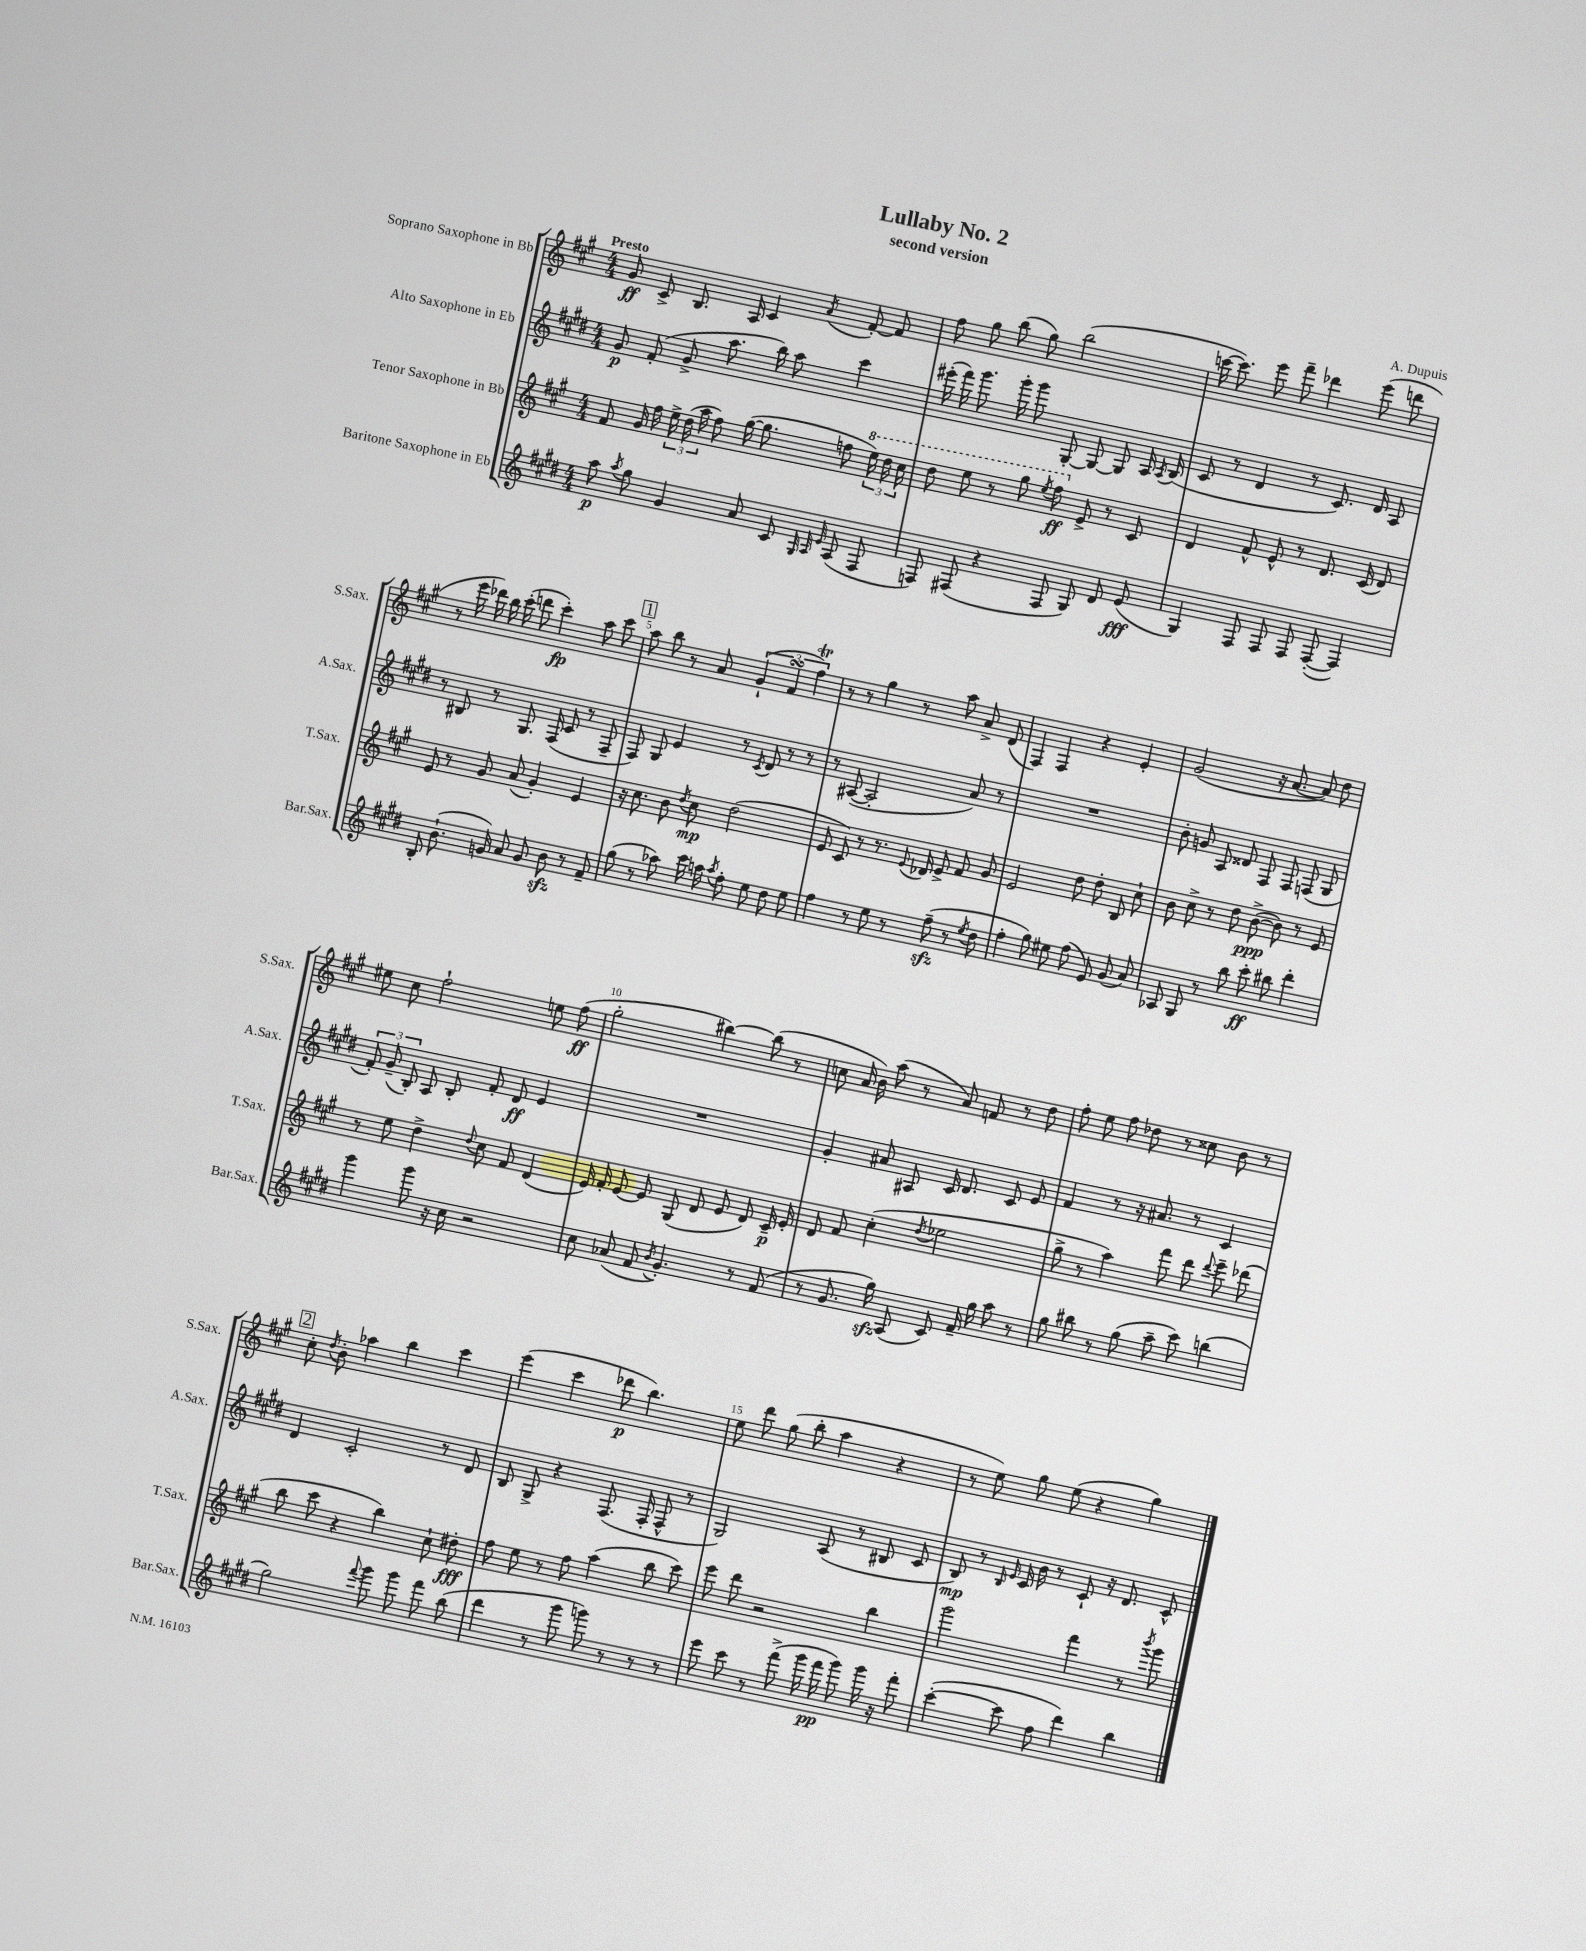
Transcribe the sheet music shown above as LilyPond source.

\header { title = "Lullaby No. 2" composer = "A. Dupuis" subtitle = "second version" }
<<
\new StaffGroup <<
\new Staff = "s0" \with { instrumentName = "Soprano Saxophone in Bb" shortInstrumentName = "S.Sax." } {
    \clef treble \key a \major \numericTimeSignature \time 4/4 \tempo "Presto"
    \autoBeamOff gis'8\ff cis'8-> b8. a16 cis'4 \acciaccatura { a'8 } fis'8~-. fis'8 |
    fis''8 gis''8 b''8( gis''8) b''2( |
    c'''16~ c'''8.) e'''8 fis'''8-- des'''4 e'''8( d'''8 |
    r8 e'''16 des'''16) b''16 cis'''16-.( d'''8 cis'''4-.\fp) a''8 cis'''8 |
    \mark \markup { \box "1" } a''8 b''8 r8 a'8 \tuplet 3/2 { gis'4-!( fis'4\turn fis''4\trill) } |
    r8 r8 gis''4 r8 a''8 a'8-> d'8( |
    fis4) fis4 r4 e'4-. |
    gis'2( r16 a'8.~ a'8) d''8 |
    eis''8 cis''8 fis''2-! e''8 fis''8\ff( |
    gis''2-. bis''4~) bis''8( r8 |
    c''8 a'16 b'16) a''8( r8 a'8) f'8 r8 d''8 |
    fis''8-. e''8 fis''8 des''8 r8 cisis''8 b'8 r8 |
    \mark \markup { \box "2" } cis''8-. \acciaccatura { d''8 } b'8-. aes''4 b''4 cis'''4 |
    e'''4( cis'''4 des'''8\p b''4.) |
    e''8 d'''8 gis''8( b''8-. a''4 r4 |
    r8 e''8) gis''8 e''8( r4 gis''4) \bar "|." |
}
\new Staff = "s1" \with { instrumentName = "Alto Saxophone in Eb" shortInstrumentName = "A.Sax." } {
    \clef treble \key e \major \numericTimeSignature \time 4/4
    \autoBeamOff gis'8\p fis'8-.( gis'8-> a''8. b''16) a''8 cis'''4 |
    eis'''16-.( fis'''16) gis'''8. gis'''16-. gis'''8 gis8~-. gis8~ gis8 a16 \acciaccatura { a8 } b16( |
    cis'8 r8 dis'4 r8 cis'8.) dis'16 a8 |
    r8 bis8 r8 gis8. fis16( cis'8 r8 fis8-- |
    \mark \markup { \box "1" } fis8) gis8 e'4 r8 \acciaccatura { cis'8 } dis'8 r8 r8 |
    r8 ais8~( ais2-. a'8) r8 |
    R1 |
    b'8-. g'8 a8 disis'8 fis8 fis8 f8( gis8 |
    \tuplet 3/2 { fis'8-.) gis'8--( b8-.) } a8 b8-. fis'8-. dis'8\ff e'4 |
    R1 |
    gis'4-. ais'8 ais8 cis'16 dis'8. cis'8 e'8 |
    fis'4 r8 r16 ais'8. r8 cis'4 |
    \mark \markup { \box "2" } dis'4 cis'2-. r8 dis'8 |
    b8 gis8-> r4 fis8.( fis16-. fis8-^ r8 |
    gis2) a8( r8 bis8 cis'8 |
    b8\mp) r8 \grace { b16 e'16 } cis'16 b'16 r8 cis'8-! r16 dis'8. cis'8-^ \bar "|." |
}
\new Staff = "s2" \with { instrumentName = "Tenor Saxophone in Bb" shortInstrumentName = "T.Sax." } {
    \clef treble \key a \major \numericTimeSignature \time 4/4
    \autoBeamOff fis'8 gis'16 fis''16 \tuplet 3/2 { e''16-> d''16( a''16 } fis''8) gis''16~( gis''8. f''8 \tuplet 3/2 { \ottava #1 e'''16) d'''16 cis'''16 } |
    d'''8 e'''8 r8 gis'''8 \acciaccatura { e'''8 } fis'''8\ff \ottava #0 e'8-> r8 cis'8 |
    d'4 fis'8-^ e'8-^ r8 d'8. cis'16( d'8) |
    e'8 r8 gis'8 a'8( gis'4-.) e'4 |
    \mark \markup { \box "1" } r16 cis''8. b'8 \acciaccatura { d''8 } cis''8\mp d''2( |
    e'8 cis'8) r8 r8. \appoggiatura { e'8 } des'16 e'8-> fis'8 gis'8 |
    e'2 d''8 d''8-. b8 cis''8-! |
    b'8 cis''8-> r8 d''8 b'8~->\ppp( b'8) r8 e'8 |
    r8 e''8 d''4-> \appoggiatura { d''8 } cis''8 fis'8 d'4( |
    e'16) fis'16-. e'8~ e'8 gis8( d'8 e'8 d'8) cis'16--\p e'16-. |
    d'8 fis'8 cis''4-.( \acciaccatura { d''8 } ees''2 |
    gis''8-> r8 a''4) fis'''8 d'''8 \appoggiatura { d'''8 } e'''8-- des'''8( |
    \mark \markup { \box "2" } b''8 cis'''8 r4 b''4) cis''8-! dis''8-.\fff |
    fis''8 e''8 r8 fis''8 a''4( b''8 cis'''8) |
    e'''8 d'''8 r2 b''4 |
    gis'''2 fis'''4 r8 \acciaccatura { b'''8 } gis'''8 \bar "|." |
}
\new Staff = "s3" \with { instrumentName = "Baritone Saxophone in Eb" shortInstrumentName = "Bar.Sax." } {
    \clef treble \key e \major \numericTimeSignature \time 4/4
    \autoBeamOff a''8\p \acciaccatura { a''8 } gis''8 gis'4 a'8 cis'8 \grace { gis32 a32 e'32 } a8( fis8 |
    f8) fis8( r4 fis8 gis8) dis'8 e'8\fff( |
    gis4) fis8 fis8 fis8 fis8~-.( fis4) |
    b8-. b'8.-!( g'16) a'8 g'8 b'8\sfz r8 fis'8-- |
    \mark \markup { \box "1" } gis''8( r8 aes''8) cis'''16 a''16 \acciaccatura { a''8 } fis''8-. e''8 dis''8 e''8 |
    fis''4 r8 e''8 r8 fis''8--\sfz( r8 \acciaccatura { e''8 } dis''8 |
    fis''4-. gis''8) eis''8 fis''8( e'8) gis'8( a'8) |
    aes8 gis8 r8 b''8 cis'''8-.\ff bis''8 dis'''4-. |
    gis'''4 gis'''8 r16 cis''16 r2 |
    cis''8 aes'8( fis'8 \acciaccatura { b'8 } gis'4.-.) r8 fis'8( |
    r8 gis'8. gis''16\sfz) a8( cis'8) fis'16-- gis''16 a''8 r8 |
    gis''8 bis''8 r8 gis''8( a''8-- cis'''8) b''4( |
    \mark \markup { \box "2" } gis''2) \appoggiatura { fis'''8 } gis'''8 gis'''8 fis'''8 b''8( |
    dis'''4 r8 gis'''8 g'''8) r8 r8 r8 |
    e'''8 cis'''8 r8 fis'''8->( gis'''16 fis'''16\pp gis'''8) gis'''16 r16 fis'''8-. |
    cis'''4~-.( cis'''8 fis''8 dis'''4) b''4 \bar "|." |
}
>>
>>
\layout { \context { \Score \override BarNumber.break-visibility = ##(#f #t #t) barNumberVisibility = #(every-nth-bar-number-visible 5) } }
